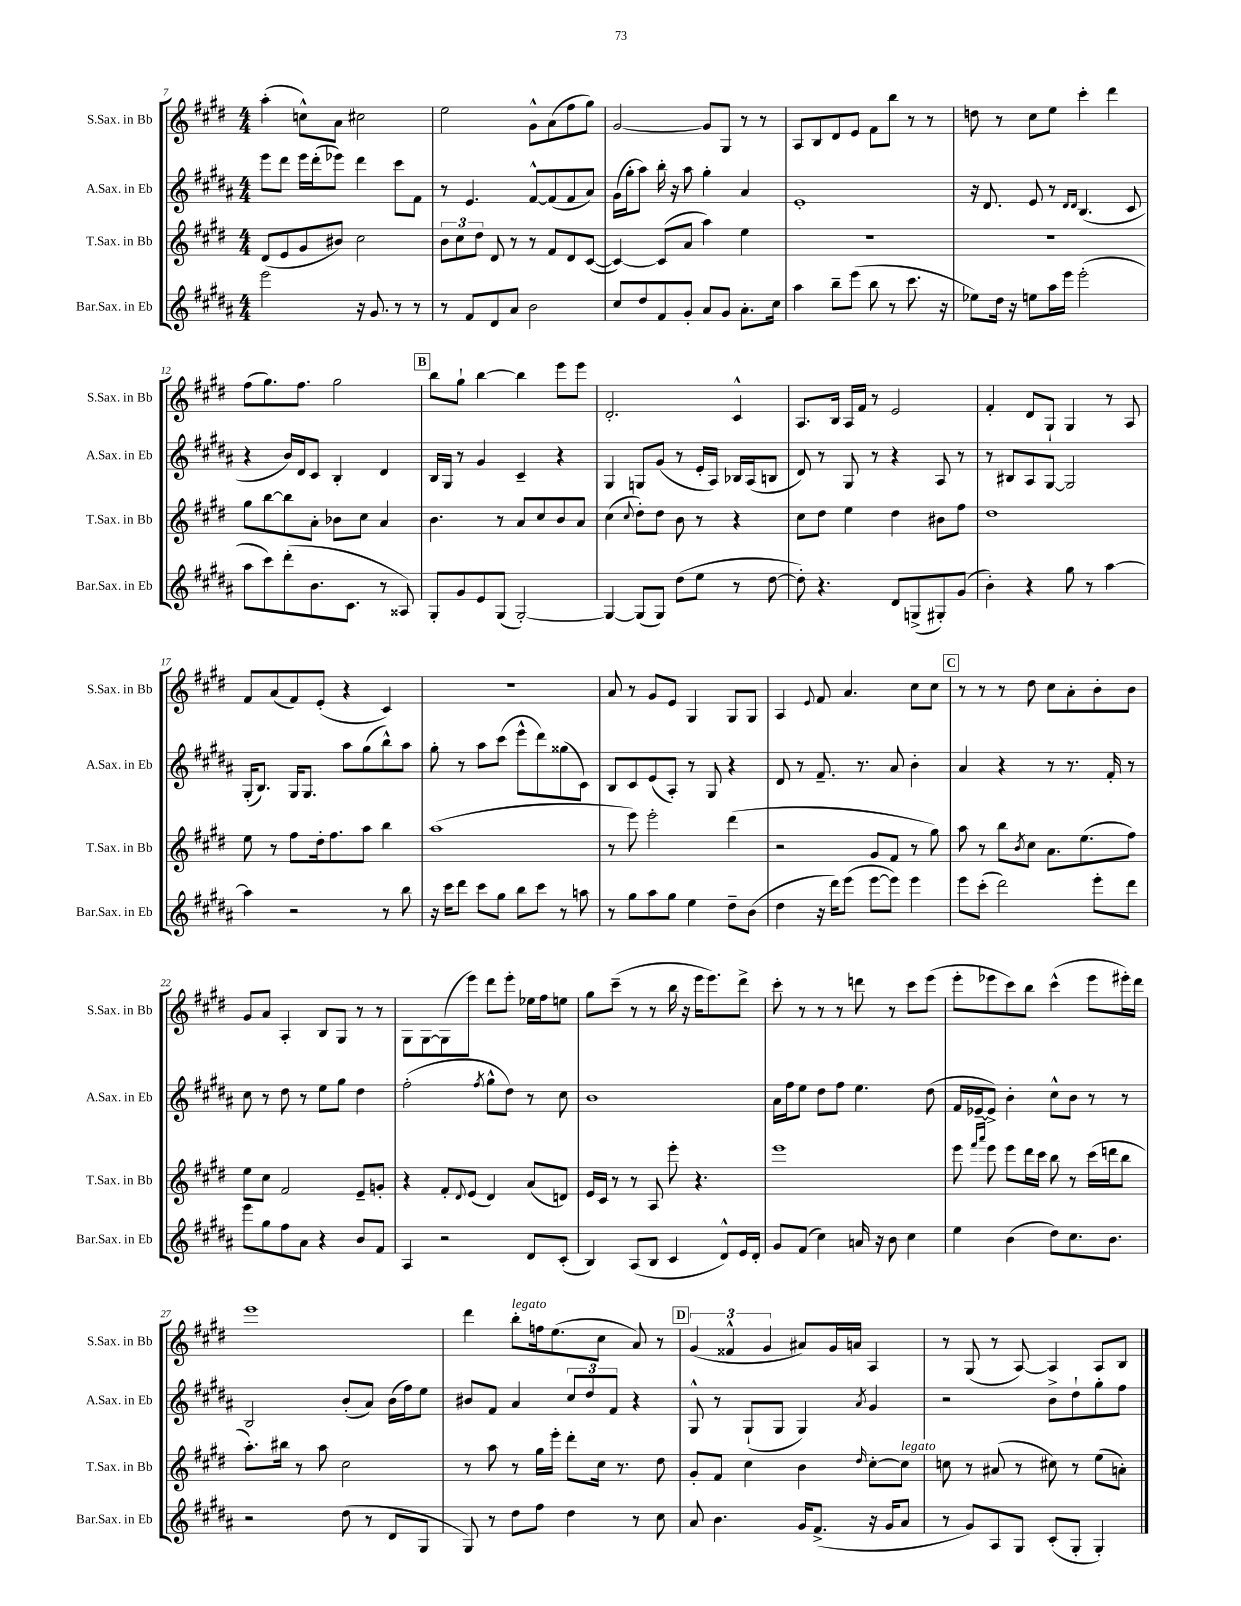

**kern	**kern	**kern	**kern
*part4	*part3	*part2	*part1
*staff4	*staff3	*staff2	*staff1
*I"Bar.Sax. in Eb	*I"T.Sax. in Bb	*I"A.Sax. in Eb	*I"S.Sax. in Bb
*I'Bar.Sax. in Eb	*I'T.Sax. in Bb	*I'A.Sax. in Eb	*I'S.Sax. in Bb
*clefG2	*clefG2	*clefG2	*clefG2
*k[f#c#g#d#a#]	*k[f#c#g#d#]	*k[f#c#g#d#a#]	*k[f#c#g#d#]
*M4/4	*M4/4	*M4/4	*M4/4
=7	=7	=7	=7
2eee\	(8d#/L	8eee\L	(4aa'\
.	8e/	8ddd#\J	.
.	8g#/	16eee\LL	8ccn^^\L)
.	.	(16ddd#'\J	.
.	8b#X/J)	8eee-X\J)	8a\J
16r	2cc#\	4ddd#\	2cc#X\
8.g#/	.	.	.
8r	.	8ccc#\L	.
8r	.	8f#\J	.
=8	=8	=8	=8
8r	12b\L	8r	2ee\
.	12cc#\	.	.
8f#/L	.	4.e/	.
.	12dd#\J	.	.
8d#/	8d#/	.	.
8a#/J	8r	.	.
2b\	8r	[8f#^^/L	8g#^^\L
.	8f#/L	(8f#/]	(8a\
.	8d#/	8f#/	8ff#\
.	([8c#/J	8a#/J)	8gg#\J)
=9	=9	=9	=9
8cc#/L	4c#/_)	(16g#\LL	[2g#/
.	.	16gg#'\J	.
8dd#/	.	8aa#\J)	.
8f#/	(8c#/L]	16bb'\	.
.	.	16r	.
8g#'/J	8a/J	8aa#\	.
8a#/L	4aa\)	4gg#'\	8g#/L]
8g#/J	.	.	8G#/J
8.a#'\L	4ee\	4a#/	8r
.	.	.	8r
16cc#\Jk	.	.	.
=10	=10	=10	=10
4aa#\	1r	1e'	8A/L
.	.	.	8B/
8bb~\L	.	.	8d#/
(8eee\J	.	.	8e/J
8bb\	.	.	8f#\L
8r	.	.	8bb\J
8.ccc#\	.	.	8r
.	.	.	8r
16r	.	.	.
=11	=11	=11	=11
8ee-X\L)	1r	16r	8ddn\
.	.	8.d#/	.
16dd#\Jk	.	.	8r
16r	.	.	.
8een\L	.	8e/	8cc#\L
16aa#\L	.	8r	8ee\J
16eee\JJ	.	.	.
.	.	16qqd#/LL	.
.	.	16qqd#/JJ	.
(2eee'\	.	(4.B/	4ccc#'\
.	.	.	4ddd#\
.	.	8c#/	.
!!LO:LB:g=z
=12	=12	=12	=12
8aa#\L	8gg#\L	4r	(8ff#\L
8ccc#\)	[8bb\	.	8.gg#\)
(8ddd#'\	8bb\]	16b/LL)	.
.	.	16d#/J	8.ff#\J
8.b\	8a'\J	8c#/J	.
.	8b-X\L	4B'/	2gg#\
8.c#\J	.	.	.
.	8cc#\J	.	.
8r	4a/	4d#/	.
8A##X/)	.	.	.
!!LO:REH:place=s1:t=B
=13	=13	=13	=13
8G#'/L	4.b\	16B/LL	8bb\L
.	.	16G#/JJ	.
8g#/	.	8r	8gg#`\J
8e/	.	4g#/	[4bb\
(8G#/J	8r	.	.
[2G#'/)	8a/L	4c#~/	4bb\]
.	8cc#/	.	.
.	8b/	4r	8eee\L
.	8a/J	.	8eee\J
=14	=14	=14	=14
4G#/_	(4cc#\	4G#/	2.d#'/
.	8qqcc#/	.	.
(8G#/L]	8dd#'\L)	8Gn/L	.
8G#/J)	8dd#\J	(8g#/J	.
(8dd#\L	8b\	8r	.
8ee\J	8r	16e'/LL	.
.	.	16A#/JJ)	.
8r	4r	16B-X/LL	4c#^^/
.	.	(16A#/J	.
[8dd#\	.	8Bn/J	.
=15	=15	=15	=15
8dd#'\])	8cc#\L	8d#/)	8.A/L
4.r	8dd#\J	8r	.
.	.	.	16B/Jk
.	4ee\	8G#/	16A/LL
.	.	.	16f#/JJ
.	.	8r	8r
8d#/L	4dd#\	4r	2e/
(8Gn^/	.	.	.
8G#X'/)	8b#X\L	8A#/	.
(8g#/J	8ff#\J	8r	.
=16	=16	=16	=16
4b'\)	1dd#	8r	4f#'/
.	.	8B#X/L	.
4r	.	8A#/	8d#/L
.	.	[8G#/J	8G#`/J
8gg#\	.	2G#/]	4G#/
8r	.	.	.
[4aa#\	.	.	8r
.	.	.	8A/
!!LO:LB:g=z
=17	=17	=17	=17
4aa#\]	8ee\	(16G#'/KL	8f#/L
.	.	8.B/J)	.
.	8r	.	(8a/
2r	8ff#\L	16G#/KL	8f#/)
.	.	8.G#/J	.
.	16dd#'\k	.	(8e'/J
.	8.ff#\	.	.
.	.	8aa#\L	4r
.	8aa\J	(8gg#\	.
8r	4bb\	8bb^^\)	4c#/)
8bb\	.	8aa#\J	.
=18	=18	=18	=18
16r	(1aa	8gg#'\	1r
16ccc#\KL	.	.	.
8ddd#\J	.	8r	.
8ccc#\L	.	8aa#\L	.
8gg#\J	.	(8ccc#\J	.
8bb\L	.	8eee^^\L	.
8ccc#\J	.	8ddd#\)	.
8r	.	(8gg##X\	.
8aan\	.	8c#\J)	.
=19	=19	=19	=19
8r	8r	8B/L	8a/
8gg#\L	8eee\)	8c#/	8r
8aa#\	2eee'\	(8e/	8g#/L
8gg#\J	.	8A#'/J)	8e/J
4ee\	.	8r	4G#/
.	.	8G#/	.
8dd#~\L	(4ddd#\	4r	8G#/L
(8b\J	.	.	8G#/J
=20	=20	=20	=20
4dd#\	2r	8d#/	4A/
.	.	8r	.
.	.	.	8qqe/
16r	.	8.f#~/	8f#/
16ddd#\KL)	.	.	.
(8eee\J	.	.	4.a/
.	.	8.r	.
[8eee\L	8g#/L	.	.
8eee\J])	8f#/J	8a#/	.
4eee\	8r	4b'\	8cc#\L
.	8gg#\)	.	8cc#\J
!!LO:REH:place=s1:t=C
=21	=21	=21	=21
8eee\L	8aa\	4a#/	8r
(8ccc#'\J	8r	.	8r
2ddd#\)	8bb\L	4r	8r
.	8qb/	.	.
.	8cc#\J	.	8dd#\
.	8.a\L	8r	8cc#\L
.	.	8.r	8a'\
.	(8.ee\	.	.
8eee'\L	.	.	8b'\
.	.	16f#'/	.
8ddd#\J	8ff#\J)	8r	8b\J
!!LO:LB:g=z
=22	=22	=22	=22
8eee\L	8ee\L	8cc#\	8g#/L
8gg#\	8cc#\J	8r	8a/J
8ff#\	2f#/	8dd#\	4A'/
8a#\J	.	8r	.
4r	.	8ee\L	8B/L
.	.	8gg#\J	8G#/J
8b/L	8e~/L	4dd#\	8r
8f#/J	8gn'/J	.	8r
=23	=23	=23	=23
4A#/	4r	(2ff#'\	8G#\L
.	.	.	[8G#\
2r	8f#'/L	.	(8G#\]
.	8qqd#/	.	.
.	(8e/J	.	8eee\J)
.	.	8qff#/	.
.	4d#/)	8gg#^^\L	8ddd#\L
.	.	8dd#\J)	8eee'\J
8d#/L	(8a/L	8r	16ee-X\LL
.	.	.	16ff#\J
(8c#'/J	8dn/J)	8cc#\	8een\J
=24	=24	=24	=24
4B/)	16e/LL	1b	8gg#\L
.	16c#/JJ	.	.
.	8r	.	(8ccc#~\J
(8A#/L	8r	.	8r
8B/J	8A/	.	8r
4c#/	8eee'\	.	16bb\
.	.	.	16r
.	4.r	.	16eee\KL
.	.	.	8.eee\)
8d#^^/L)	.	.	.
16e/L	.	.	8ddd#^\J
16d#'/JJ	.	.	.
=25	=25	=25	=25
8g#/L	1eee	16a#\LL	8ccc#'\
.	.	16ff#\J	.
(8f#/J	.	8ee\J	8r
4cc#\)	.	8dd#\L	8r
.	.	8ff#\J	8r
16an/	.	4.ee\	8dddn\
16r	.	.	.
8b\	.	.	8r
4cc#\	.	.	8ccc#\L
.	.	(8dd#\	(8eee\J
=26	=26	=26	=26
4ee\	8eee\	16f#/LL	8eee'\L
.	.	[16e-X~/J	.
.	16qqfff#/LL	.	.
.	16qqaaa/JJ	.	.
.	8eee\	8e-^/J])	8eee-X\
(4b\	8eee\L	4b'\	8ccc#\)
.	16ddd#\L	.	8bb\J
.	16ccc#\JJ	.	.
8dd#\L)	8bb\	8cc#^^\L	(4ccc#^^\
8.cc#\	8r	8b\J	.
.	(16ccc#\LL	8r	8eee-\L
8.b\J	16dddn\J	.	.
.	8bb\J	8r	16eee#X'\L)
.	.	.	16ddd#\JJ
!!LO:LB:g=z
=27	=27	=27	=27
2r	8.aa'\L)	2B/	1eee
.	16bb#X\Jk	.	.
.	8r	.	.
.	8aa\	.	.
(8dd#\	2cc#\	(8b'/L	.
8r	.	8a#/J)	.
8d#/L	.	(16b\LL	.
.	.	16ff#\J)	.
8G#/J	.	8ee\J	.
=28	=28	=28	=28
8G#/)	8r	8b#X/L	4ddd#\
8r	8aa\	8f#/J	.
!	!	!	!LO:TX:a:i:t=legato
8dd#\L	8r	4a#/	8bb'\L
8ff#\J	16gg#\LL	.	16ffn\k
.	16eee'\JJ	.	(8.ee\
4dd#\	8ddd#'\L	12cc#/L	.
.	.	12dd#/	.
.	16cc#\Jk	.	8cc#\J
.	.	12f#/J	.
.	8.r	.	.
8r	.	4r	8a/)
8cc#\	8dd#\	.	8r
!!LO:REH:place=s1:t=D
=29	=29	=29	=29
8a#/	8g#'/L	8G#^^/	(6g#/
4.b\	8f#/J	8r	.
.	.	.	6f##X^^/
.	4cc#\	(8G#`/L	.
.	.	.	6g#/
.	.	8G#/J	.
16g#/KL	4b\	4G#/)	8a#X/L)
(8.f#^/J	.	.	.
.	.	.	16g#/L
.	.	.	16an/JJ
.	16qqdd#/	8qa#/	.
16r	[8cc#'\L	4g#/	4A/
16g#/KL	.	.	.
!	!LO:TX:a:i:t=legato	!	!
8a#/J	8cc#\J]	.	.
=30	=30	=30	=30
8r	8ccn\	2r	8r
8g#/L)	8r	.	(8G#/
8A#/	(8a#X/	.	8r
8G#/J	8r	.	[8A/)
(8c#'/L	8cc#X\)	8b^\L	4A/]
8G#'/J	8r	8dd#`\	.
4G#'/)	(8ee\L	8gg#'\	8A/L
.	8an'\J)	8ff#\J	8B/J
==	==	==	==
*-	*-	*-	*-
